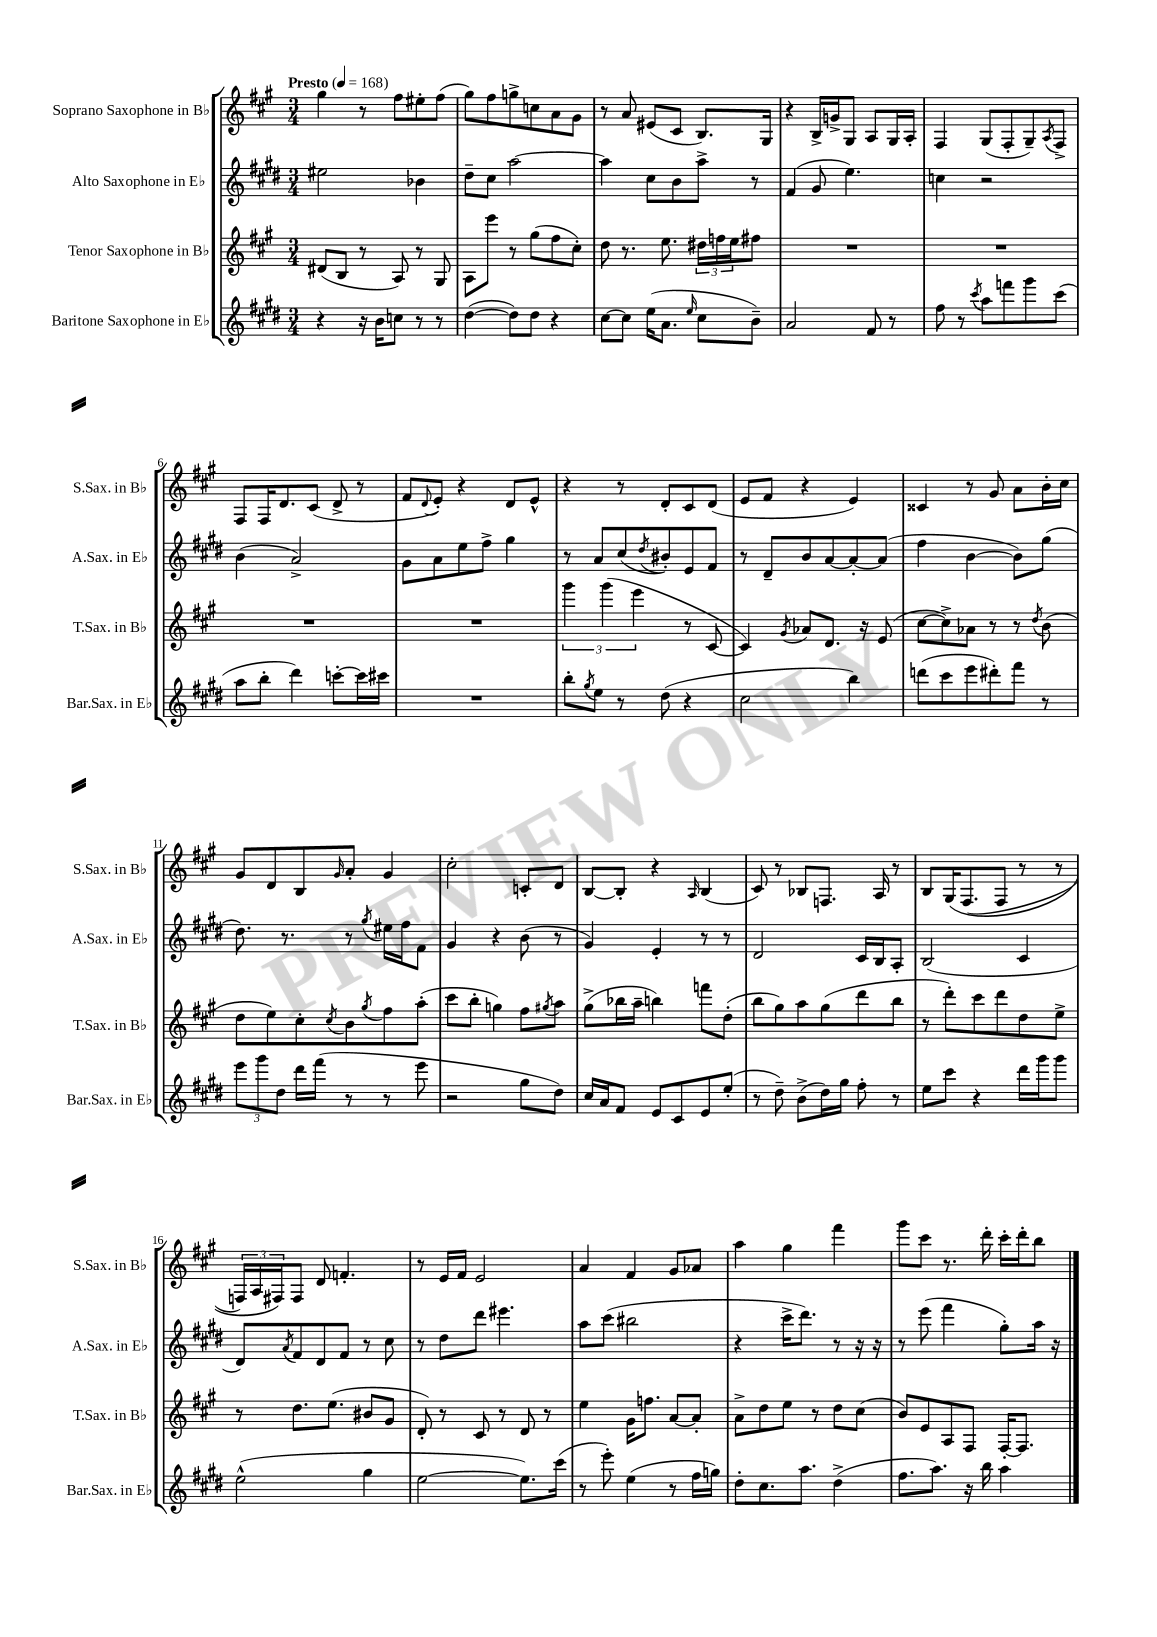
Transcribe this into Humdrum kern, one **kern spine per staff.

**kern	**kern	**kern	**kern
*staff4	*staff3	*staff2	*staff1
*clefG2	*clefG2	*clefG2	*clefG2
*k[f#c#g#d#]	*k[f#c#g#]	*k[f#c#g#d#]	*k[f#c#g#]
*M3/4	*M3/4	*M3/4	*M3/4
*MM168	*MM168	*MM168	*MM168
4r	(8d#/L	2ee#\	4gg#\
.	8B/J	.	.
16r	8r	.	8r
16b\LK	.	.	.
8cc\J	8A/)	.	8ff#\L
8r	8r	4b-\	8ee#'\
8r	8G#/	.	(8ff#\J
=	=	=	=
([4dd#\	8A\L	8dd#~\L	8gg#\L)
.	8eee\J	8cc#\J	8ff#\
8dd#\]L)	8r	[2aa\	8gg^\
8dd#\J	(8gg#\L	.	8cc\
4r	8ff#\	.	8a\
.	8cc#'\J)	.	8g#\J
=	=	=	=
[8cc#\L	8dd\	4aa\]	8r
8cc#\]J	8.r	.	8a/
(16ee\LK	.	8cc#\L	(8e#/L
8.a\J	8.ee\	.	.
.	.	8b\	8c#/J
16qqee/	.	.	.
8cc#\L	24dd#\LL	8aa^\J	8.B/L)
.	24ff\	.	.
.	24ee\J	.	.
8b~\J)	8ff#\J	8r	.
.	.	.	16G#/Jk
=	=	=	=
2a/	2.r	(4f#/	4r
.	.	8g#/	16B^/LL
.	.	.	16g^/J
.	.	4.ee\)	8G#/J
8f#/	.	.	8A/L
8r	.	.	16G#/L
.	.	.	16A'/JJ
=	=	=	=
8ff#\	2.r	4cc\	4F#/
8r	.	.	.
8qccc#/	.	.	.
8aa\L	.	2r	(8G#/L
8fff\	.	.	8F#'/
8ggg#\	.	.	8G#~/)
.	.	.	8qA/
(8ccc#\J	.	.	8F#^/J
=	=	=	=
8aa\L	2.r	(4b\	8F#/L
8bb'\J	.	.	16F#/K
.	.	.	8.d/
4ddd#\)	.	2a^/)	.
.	.	.	(8c#/J
[8ccc'\L	.	.	8d^/
16ccc\]L	.	.	8r
16ccc#\JJ	.	.	.
=	=	=	=
2.r	2.r	8g#\L	8f#/L
.	.	.	8qqd/
.	.	8a\	8e'/J)
.	.	8ee\	4r
.	.	8ff#^\J	.
.	.	4gg#\	8d/L
.	.	.	8e^^/J
=	=	=	=
8bb'\L	6ggg#\	8r	4r
8qgg#/	.	.	.
8ee\J	.	8a/L	.
.	(6ggg#\	.	.
8r	.	(8cc#/	8r
.	6eee\	.	.
.	.	8qdd#/	.
(8dd#\	.	8b#'/)	8d'/L
4r	8r	8e/	8c#/
.	[8c#/	8f#/J	(8d/J
=	=	=	=
2cc#\	4c#/])	8r	8e/L
.	.	8d#~/L	8f#/J
.	8qg#/	.	.
.	8a-/L	8b/	4r
.	8.d/J	[8a/	.
4bb\)	.	8a'/_	4e/)
.	16r	.	.
.	(8e/	(8a/]J	.
=	=	=	=
(8ddd\L	[8cc#\L	4ff#\	4c##/
8ccc#\	8cc#^\])	.	.
8eee\	8a-\J	[4b\	8r
8ddd#'\)	8r	.	8g#/
8fff#\J	8r	8b\]L)	8a\L
.	8qdd/	.	.
8r	(8b\	(8gg#\J	16b'\L
.	.	.	16cc#\JJ
=	=	=	=
12eee\L	8dd\L	8.dd#\)	8g#/L
12ggg#\	.	.	.
.	8ee\)	.	8d/
12dd#\J	.	.	.
.	.	8.r	.
16ddd#\LL	8cc#'\	.	8B/
(16fff#\JJ	.	.	.
.	8qcc#/	.	16qqg#/
8r	8b\	8r	8a'/J
.	8qgg#/	8qgg#/	.
8r	8ff#\	16ee#\LL	4g#/
.	.	16ff#\J	.
8eee\	(8aa'\J	8f#\J	.
=	=	=	=
2r	8ccc#\L	4g#/	2cc#'\
.	8bb'\J	.	.
.	4gg\)	4r	.
8gg#\L	8ff#\L	(8b\	8c'/L
.	8qgg#/	.	.
8dd#\J)	8aa\J	8r	8d/J
=	=	=	=
16cc#/LL	(8gg#^\L	4g#/)	[8B/L
16a/J	.	.	.
8f#/J	16bb-\L	.	8B'/]J
.	16aa~\JJ	.	.
8e/L	4bb\)	4e'/	4r
8c#/	.	.	.
.	.	.	16qqA/
8e/	8fff\L	8r	(4B/
(8ee'/J	(8dd'\J	8r	.
=	=	=	=
8r	8bb\L	2d#/	8c#/)
8dd#~\)	8gg#\)	.	8r
(8b^\L	8aa\	.	8B-/L
16dd#\L)	(8gg#\	.	8.F/J
16gg#\JJ	.	.	.
8ff#'\	8ddd\	16c#/LL	.
.	.	16B/J	16A/
8r	8bb\J	8A'/J	8r
=	=	=	=
8ee\L	8r	(2B/	8B/L
8ccc#\J	8ddd'\L)	.	&(16G#/K
.	.	.	(8.F#/
4r	8ccc#\	.	.
.	8ddd\	.	8F#/J
16ddd#\LL	8dd\	4c#/	8r
16ggg#\J	.	.	.
8ggg#\J	8ee^\J	.	8r
=	=	=	=
(2ee^^\	8r	8d#/L)	24F/LL)
.	.	.	24A/
.	.	.	24F#/J&)
.	.	8qa/	.
.	8.dd\L	8f#/	8F#/J
.	.	8d#/	8d/
.	(8.ee\J	.	.
.	.	8f#/J	4.f'/
4gg#\	8b#/L	8r	.
.	8g#/J	8cc#\	.
=	=	=	=
[2ee\	8d'/)	8r	8r
.	8r	8dd#\L	16e/LL
.	.	.	16f#/JJ
.	8c#/	8ddd#\J	2e/
.	8r	4.eee#\	.
8.ee\]L)	8d/	.	.
.	8r	.	.
(16ccc#\Jk	.	.	.
=	=	=	=
8r	4ee\	8aa\L	4a/
8eee'\)	.	(8ccc#\J	.
(4ee\	16g#\LK	2bb#\	4f#/
.	8.ff\J	.	.
8r	[8a/L	.	8g#/L
16ff#\LL	8a'/]J	.	8a-/J
16gg\JJ)	.	.	.
=	=	=	=
8dd#'\L	8a^\L	4r	4aa\
8.cc#\	8dd\	.	.
.	8ee\J	16ccc#^\LK	4gg#\
8.aa\J	.	8.ddd#\J)	.
.	8r	.	.
(4dd#^\	8dd\L	8r	4fff#\
.	(8cc#\J	16r	.
.	.	16r	.
=	=	=	=
8.ff#\L	8b/L)	8r	8ggg#\L
.	8e/	(8eee\	8ccc#\J
8.aa\J)	.	.	.
.	8A/	4fff#\	8.r
16r	8F#/J	.	.
16bb\	.	.	16ddd'\
4aa\	[16F#'/LK	8gg#'\L)	16ccc#'\LL
.	8.F#/]J	.	16ddd'\J
.	.	16aa\Jk	8bb\J
.	.	16r	.
==	==	==	==
*-	*-	*-	*-
